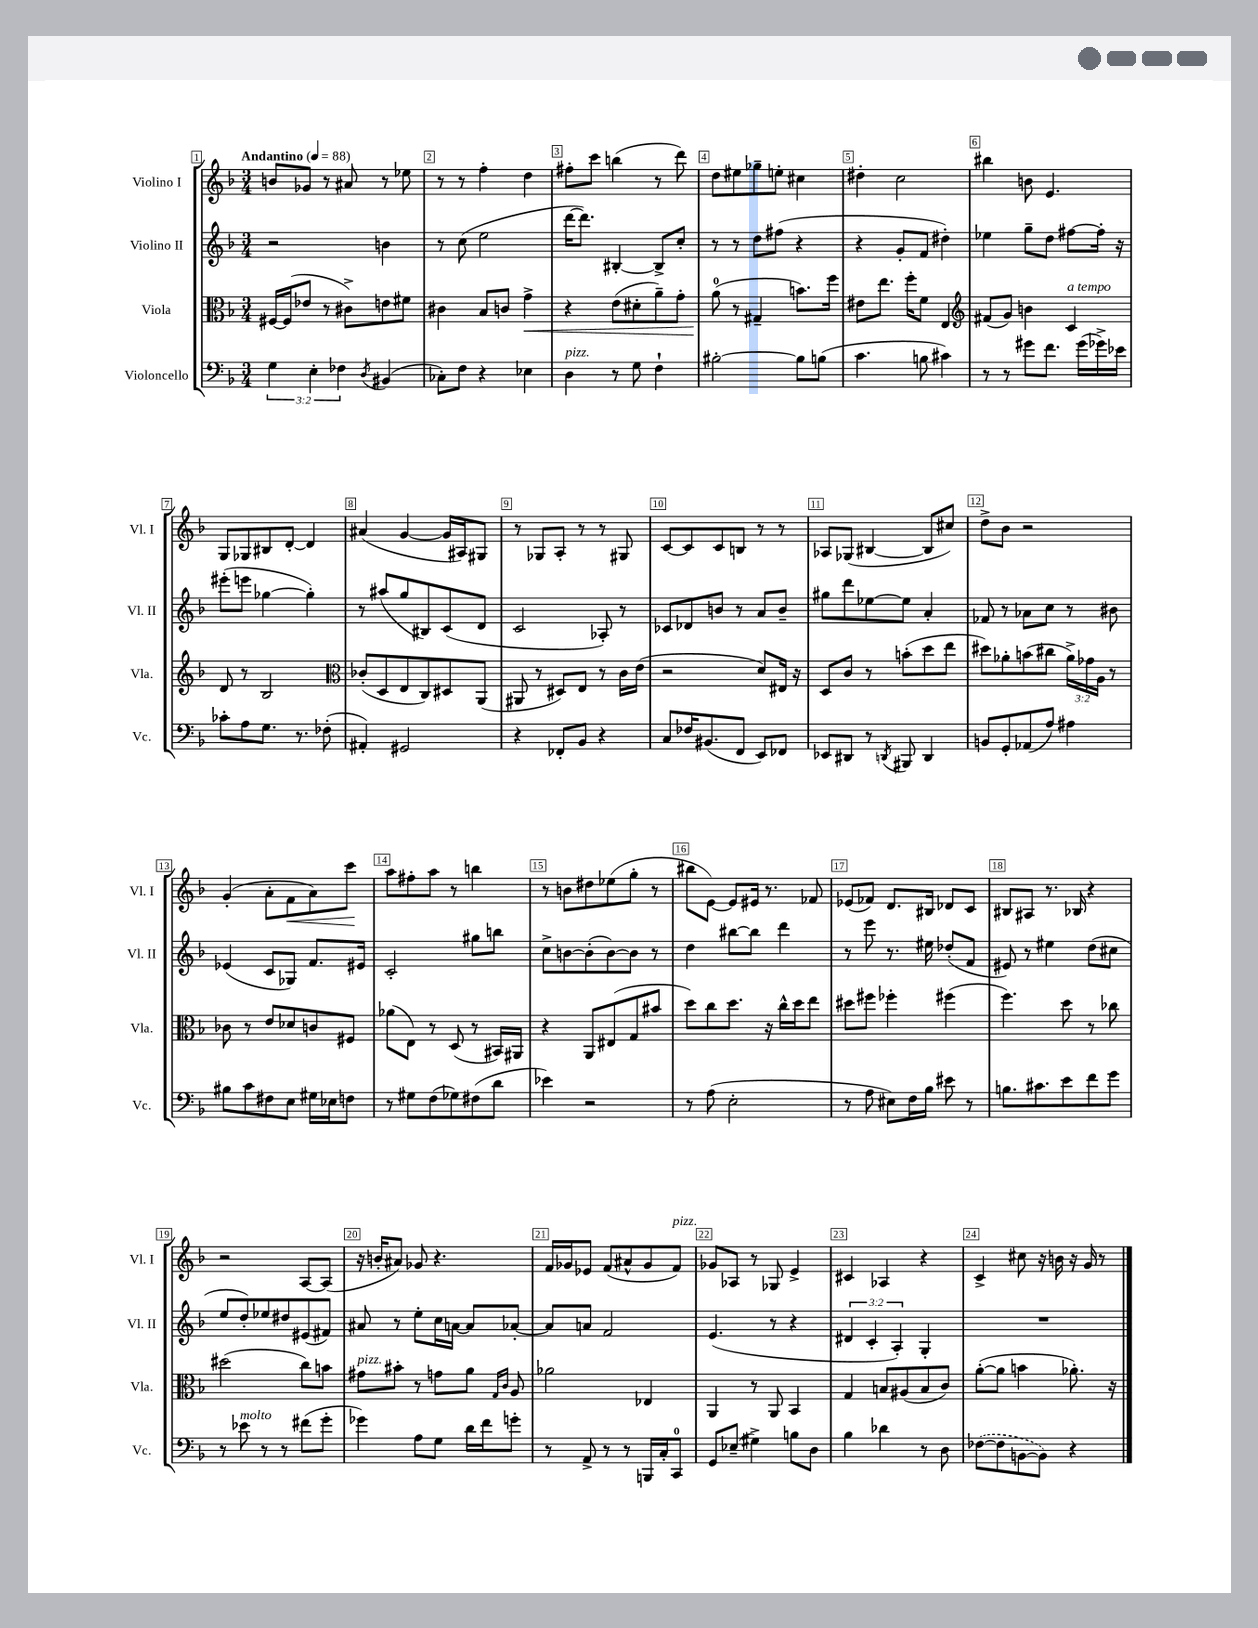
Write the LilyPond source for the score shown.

<<
\new StaffGroup <<
\new Staff = "s0" \with { instrumentName = "Violino I" shortInstrumentName = "Vl. I" } {
    \clef treble \key f \major \numericTimeSignature \time 3/4 \tempo "Andantino" 4 = 88
    b'8 ges'8 r8 ais'8 r8 ees''8 |
    r8 r8 f''4-. d''4 |
    fis''8-. c'''8 b''4( r8 d'''8) |
    d''8 eis''8 ges''8-- e''8-. cis''4 |
    dis''4-. c''2 |
    bis''4 b'8 e'4. |
    g8 ges8 bis8 d'8~-. d'4 |
    ais'4( g'4~ g'16 ais16) gis8 |
    r8 ges8 a8-. r8 r8 gis8 |
    c'8~ c'8 c'8 b8 r8 r8 |
    aes8 ges8( bis4~ bis8 cis''8) |
    d''8-> bes'8 r2 |
    g'4-.( a'8-. f'8\< a'8) c'''8\! |
    a''8 fis''8-. a''8 r8 b''4 |
    r8 b'8 dis''8 ees''8( g''8-. r8 |
    bis''8 e'8~) e'8 eis'16 r8. fes'8 |
    ees'8( fes'8) d'8. bis16 des'8 c'8 |
    bis8 ais8 r8. bes16 r4 |
    r2 a8~ a8( |
    r16 b'16-. ais'8) ges'8 r4. |
    f'16 ges'16 ees'8 f'8( ais'8-^ ges'8 f'8^\markup { \italic "pizz." }) |
    ges'8 aes8 r8 ges8 e'4-> |
    cis'4 aes4 r4 |
    c'4-> cis''8 r16 b'16 r16 g'16 r8 \bar "|." |
}
\new Staff = "s1" \with { instrumentName = "Violino II" shortInstrumentName = "Vl. II" } {
    \clef treble \key f \major \numericTimeSignature \time 3/4 \override Staff.TupletNumber.text = #tuplet-number::calc-fraction-text
    r2 b'4 |
    r8 c''8( e''2 |
    d'''16~ d'''8.) bis4~-. bis8-> c''8-. |
    r8 r8 d''8 fis''8( r4 |
    r4 g'8-. f'8 dis''4-.) |
    ees''4 g''8-- d''8 fis''8~ fis''16-. r16 |
    eis'''8-.( e'''8 ges''4~ ges''4-.) |
    r8 ais''8( g''8 bis8) c'8( d'8 |
    c'2 aes8-.) r8 |
    ces'8 des'8 b'8 r8 a'8 b'8-- |
    gis''8 d'''8 ees''8~ ees''8 a'4-. |
    fes'8 r8 aes'8 c''8 r8 bis'8 |
    ees'4( c'8 ges8) f'8. eis'16 |
    c'2-. gis''8 b''8 |
    c''8-> b'8~ b'8-.( b'8~) b'8 r8 |
    d''4 bis''8~ bis''8 d'''4 |
    r8 e'''8 r8. eis''16 des''8-.( f'8 |
    eis'8) r8 eis''4 d''8( cis''8 |
    e''8 d''8-.) ees''8 dis''8 eis'8( fis'8) |
    ais'8 r8 e''8-. c''16 a'16~ a'8 aes'8~-. |
    aes'8 a'8 f'2 |
    e'4.( r8 r4 |
    \tuplet 3/2 { dis'4 c'4-. a4-.) } g4-. |
    R2. \bar "|." |
}
\new Staff = "s2" \with { instrumentName = "Viola" shortInstrumentName = "Vla." } {
    \clef alto \key f \major \numericTimeSignature \time 3/4 \override Staff.TupletNumber.text = #tuplet-number::calc-fraction-text
    fis16~ fis16( ees'8 r8 cis'8->) e'8 fis'8 |
    cis'4 bes8 c'8 g'4->\< |
    r4 e'8( dis'8-. a'8--) g'8-. |
    a'8-0\!( r8 gis4-- b'8.) f''16 |
    eis'8 e''8. f''16-. f'8 e4 |
    \clef treble fis'8( g'8) b'4 c'4^\markup { \italic "a tempo" } |
    d'8 r8 bes2 |
    \clef alto ces'8-.( d8 e8 c8) dis8 a,8( |
    ais,8 r8 dis8) e8 r8 c'16 e'16( |
    r2 d'8) eis16 r16 |
    d8 c'8 r8 b'8-.( d''8 e''8 |
    dis''8) aes'8-. b'8( cis''8 \tuplet 3/2 { aes'16->) ges'16 a16 } r8 |
    ces'8 r8 e'8 des'8 c'8 fis8 |
    aes'8( e8) r8 d8( r8 bis,16) ais,16 |
    r4 a,8 eis8( g8 bis'8 |
    d''8) c''8 d''8. r16 c''16-^ d''16 e''8 |
    dis''8 fis''8 fes''4-. fis''4( |
    f''4.) d''8 r8 ces''8 |
    dis''2( c''8) b'8 |
    gis'8^\markup { \italic "pizz." } bis'8-. r8 g'8 a'8 \grace { g16 c'16 } a8 |
    aes'2 ees4 |
    a,4 r8 a,8 bes,4 |
    g4 b8 ais8( b8 c'8) |
    a'8~-.( a'8 b'4 aes'8.-.) r16 \bar "|." |
}
\new Staff = "s3" \with { instrumentName = "Violoncello" shortInstrumentName = "Vc." } {
    \clef bass \key f \major \numericTimeSignature \time 3/4 \override Staff.TupletNumber.text = #tuplet-number::calc-fraction-text
    \tuplet 3/2 { g4 e4-. fes4 } \acciaccatura { d8 } bis,4( |
    ces8-.) f8 r4 ees4 |
    d4^\markup { \italic "pizz." } r8 g8 f4-! |
    bis2~-. bis8 b8( |
    c'4. b8 cis'4) |
    r8 r8 gis'8 f'8. gis'16( ges'16->) ees'16 |
    ces'8-. a8 g8. r8. fes8-.( |
    ais,4-.) gis,2 |
    r4 fes,8-. bes,8 r4 |
    c8 fes16 bis,8.( f,8 e,8) fes,8 |
    ees,8 dis,8 r8 \acciaccatura { d,8 } bis,,8 d,4 |
    b,8 g,8-. aes,8( a8) ais4 |
    bis8 c'8 fis8 e8 gis16 ees16 f8 |
    r8 gis8 f8( ges8) fis8( d'8 |
    ees'4) r2 |
    r8 a8( e2-. |
    r8 a8 eis8) f16 bes16 eis'8 r8 |
    b8. cis'8. e'8 f'8 g'8 |
    r8 ees'8^\markup { \italic "molto" } r8 r8 fis'8( g'8-. |
    ges'4) a8 g8 d'16 f'16 g'8-. |
    r8 a,8-> r8 r8 b,,16 c16-. c,8-0 |
    g,8 ees8--( gis4->) b8 d8 |
    bes4 des'4 r8 d8 |
    \once \slurDashed fes8~( fes8 b,8~ b,8) r4 \bar "|." |
}
>>
>>
\layout { \context { \Score \override BarNumber.break-visibility = ##(#f #t #t) barNumberVisibility = #all-bar-numbers-visible \override BarNumber.stencil = #(make-stencil-boxer 0.1 0.3 ly:text-interface::print) } }
